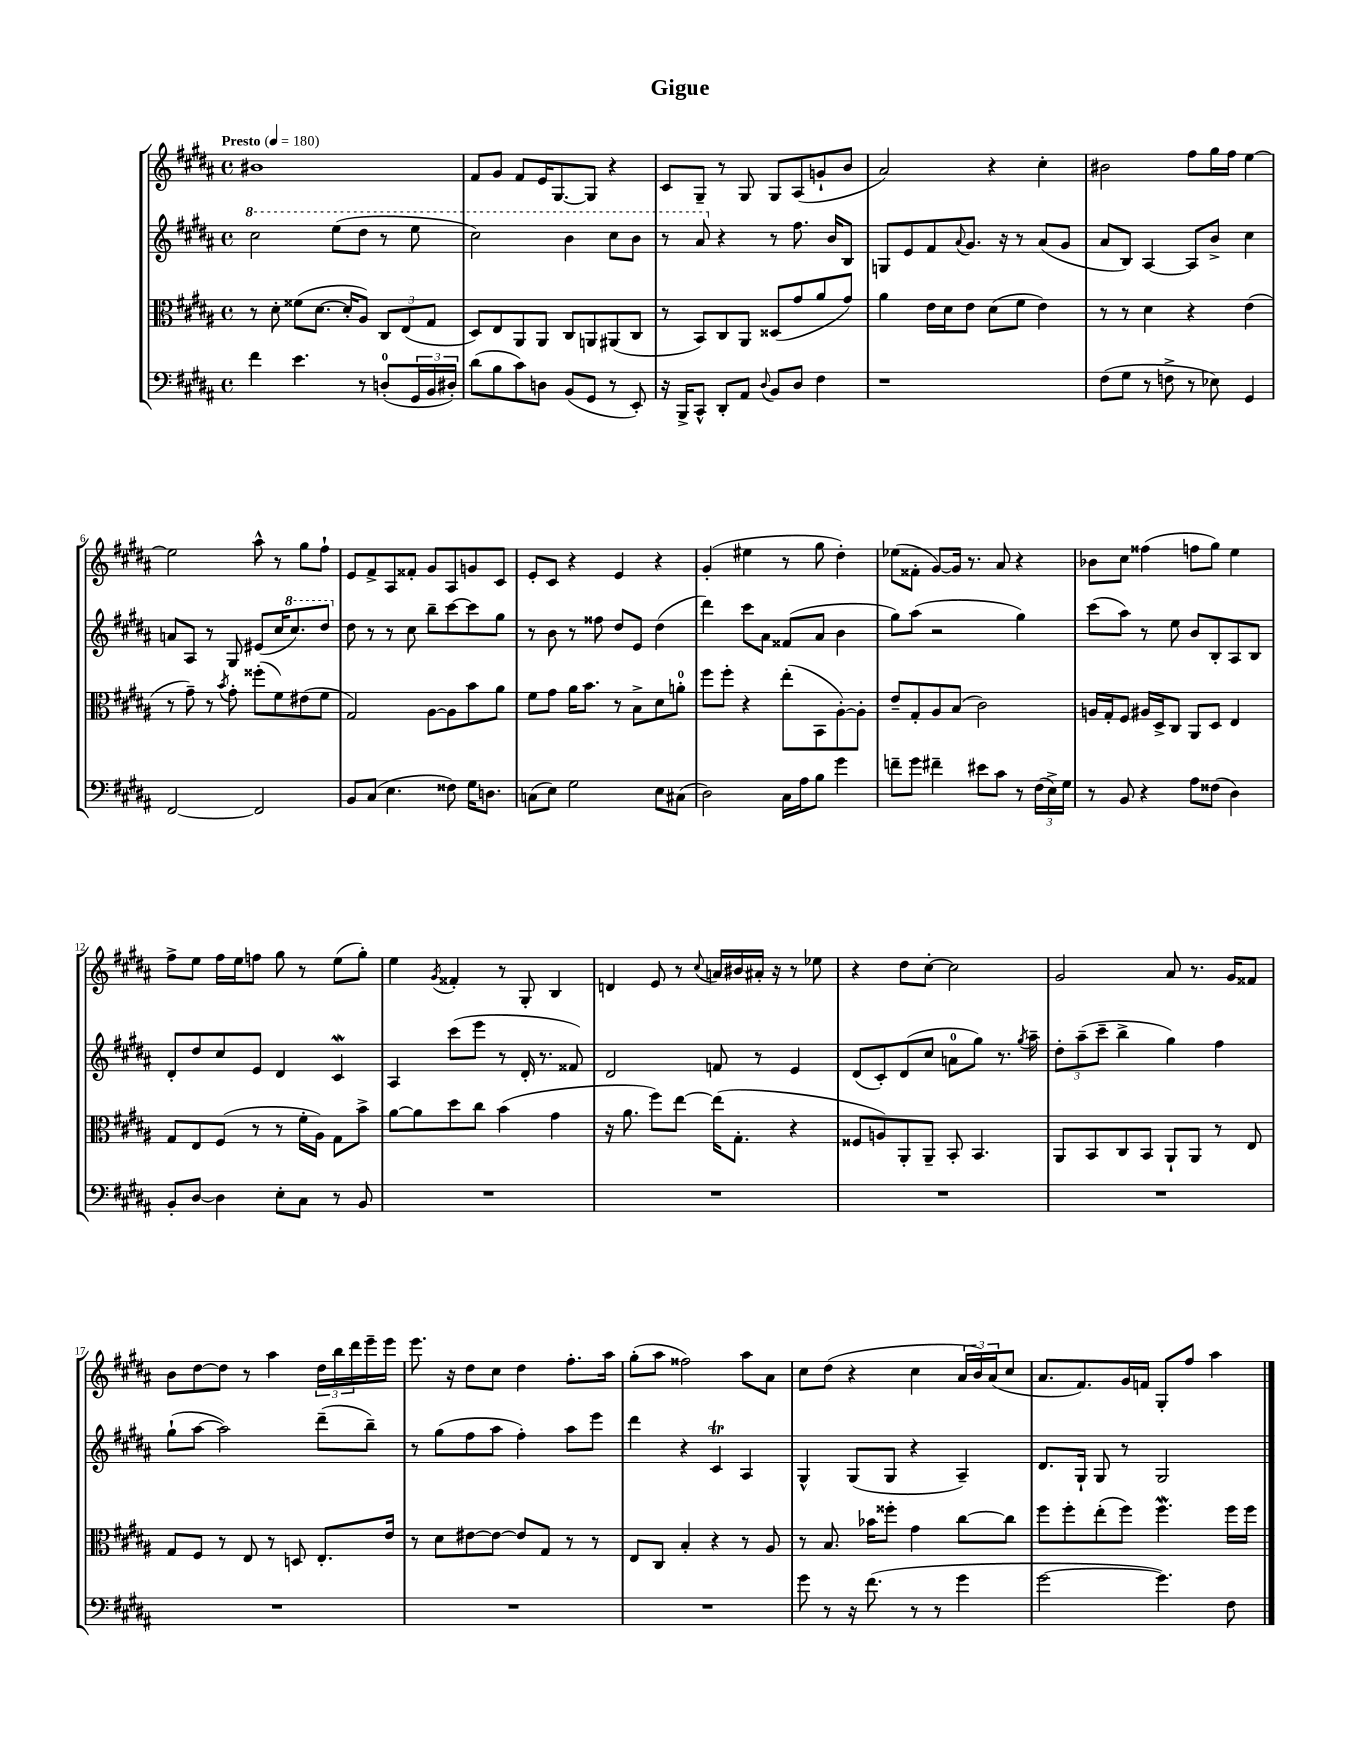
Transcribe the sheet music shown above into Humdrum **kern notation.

**kern	**kern	**kern	**kern
*staff4	*staff3	*staff2	*staff1
*clefF4	*clefC3	*clefG2	*clefG2
*k[f#c#g#d#a#]	*k[f#c#g#d#a#]	*k[f#c#g#d#a#]	*k[f#c#g#d#a#]
*M4/4	*M4/4	*M4/4	*M4/4
*met(c)	*met(c)	*met(c)	*met(c)
*MM180	*MM180	*MM180	*MM180
4f#\	8r	2ccc#\	1b#
.	8d#'\	.	.
4.e\	(8f##\L	.	.
.	[8.d#\J	.	.
.	.	(8eee\L	.
.	16d#'/]LK	.	.
8r	8A#/J)	8ddd#\J	.
(8D'/L	12C#/L	8r	.
.	(12E/	.	.
24GG#/L	.	8eee\	.
24BB/	12G#/J	.	.
24D#'/JJ)	.	.	.
=	=	=	=
(8d#\L	8D#/L)	2ccc#\)	8f#/L
8B\	8E/	.	8g#/J
8c#\)	8AA#/	.	8f#/L
8D\J	8AA#/J	.	16e/K
.	.	.	[8.G#/
(8BB/L	8C#/L	4bb\	.
8GG#/J	8AA/	.	8G#/]J
8r	(8AA#/	8ccc#\L	4r
8EE'/)	8C#/J	8bb\J	.
=	=	=	=
16r	8r	8r	8c#/L
16BBB^/LK	.	.	.
8CC#^^/J	8BB/L)	8aa#/	8G#~/J
8DD#'/L	8C#/	4r	8r
8AA#/J	8AA#/J	.	8G#/
8qqD#/	.	.	.
8BB/L	(8D##/L	8r	8G#/L
8D#/J	8g#/	8.ff#\	(8A#/
4F#\	8a#/	.	8g`/
.	.	16b/LK	.
.	8g#/J)	8B/J	8b/J
=	=	=	=
1r	4a#\	8G/L	2a#/)
.	.	8e/	.
.	16e\LL	8f#/	.
.	16d#\J	.	.
.	.	8qqa#/	.
.	8e\J	8.g#/J	.
.	(8d#\L	.	4r
.	.	16r	.
.	8f#\J	8r	.
.	4e\)	(8a#/L	4cc#'\
.	.	8g#/J	.
=	=	=	=
(8F#\L	8r	8a#/L	2b#\
8G#\J	8r	8B/J)	.
8r	4d#\	[4A#/	.
8F^\	.	.	.
8r	4r	8A#/]L	8ff#\L
8E-\)	.	8b^/J	16gg#\L
.	.	.	16ff#\JJ
4GG#/	(4e\	4cc#\	[4ee\
=	=	=	=
[2FF#/	8r	8a/L	2ee\]
.	8g#~\)	8A#/J	.
.	8r	8r	.
.	8qb/	.	.
.	8g#'\	8G#/	.
2FF#/]	(8ff##'\L	(8e#/L	8aa#^^\
.	8f#\)	16cc#/K	8r
.	.	8.ccc#/)	.
.	(8e#\	.	8gg#\L
.	8f#\J	8ddd#/J	8ff#`\J
=	=	=	=
8BB/L	2G#/)	8dd#\	8e/L
(8C#/J	.	8r	8f#^/
4.E\	.	8r	8A#/
.	.	8cc#\	8f##'/J
.	[8A#\L	8bb~\L	8g#/L
8F##\)	8A#\]	[8ccc#\	8A#/
16G#\LK	8b\	8ccc#\]	8g/
8.D\J	.	.	.
.	8a#\J	8gg#\J	8c#/J
=	=	=	=
(8C\L	8f#\L	8r	8e'/L
8E\J)	8g#\J	8b\	8c#/J
2G#\	16a#\LK	8r	4r
.	8.b\J	.	.
.	.	8ff##\	.
.	8r	8dd#/L	4e/
.	8B^\L	8e/J	.
8E\L	8d#\	(4dd#\	4r
(8C#\J	8a'\J	.	.
=	=	=	=
2D#\)	8ff#\L	4ddd#\)	(4g#'/
.	8ff#'\J	.	.
.	4r	8ccc#\L	4ee#\
.	.	8a#\J	.
16C#\LL	(8ee'\L	(8f##/L	8r
16A#\J	.	.	.
8B\J	8BB\	8a#/J	8gg#\
4g#\	[8A#'\)	4b\	4dd#'\)
.	8A#'\]J	.	.
=	=	=	=
8f~\L	8e~/L	8gg#\L)	(8ee-\L
8g#\J	8G#'/	(8aa#\J	8f##'\J
4f#~\	8A#/	2r	[8g#/L)
.	(8B/J	.	16g#/]Jk
.	.	.	8.r
8e#\L	2c#\)	.	.
8c#\J	.	.	8a#/
8r	.	4gg#\)	4r
(24F#\LL	.	.	.
24E^\)	.	.	.
24G#\JJ	.	.	.
=	=	=	=
8r	16A/LL	(8ccc#\L	8b-\L
.	16G#'/J	.	.
8BB/	8F#/J	8aa#\J)	8cc#\J
4r	16A#/LL	8r	(4ff##\
.	16D#^/J	.	.
.	8C#/J	8ee\	.
8A#\L	8AA#/L	8b/L	8ff\L
(8F##\J	8D#/J	8B'/	8gg#\J)
4D#\)	4E/	8A#/	4ee\
.	.	8B/J	.
=	=	=	=
8BB'/L	8G#/L	8d#'/L	8ff#^\L
[8D#/J	8E/	8dd#/	8ee\J
4D#\]	(8F#/J	8cc#/	16ff#\LL
.	.	.	16ee\J
.	8r	8e/J	8ff\J
8E'\L	8r	4d#/	8gg#\
8C#\J	16f#'\LL	.	8r
.	16A#\JJ)	.	.
8r	8G#\L	4c#/	(8ee\L
8BB/	8b^\J	.	8gg#'\J)
=	=	=	=
1r	[8a#\L	4A#/	4ee\
.	8a#\]	.	.
.	.	.	8qg#/
.	8dd#\	(8ccc#\L	4f##'/
.	8cc#\J	8eee\J	.
.	(4b\	8r	8r
.	.	16d#'/	8G#'/
.	.	8.r	.
.	4g#\	.	4B/
.	.	8f##/)	.
=	=	=	=
1r	16r	2d#/	4d/
.	8.a#\	.	.
.	8ff#\L)	.	8e/
.	[8ee\J	.	8r
.	.	.	8qqcc#/
.	(16ee\]LK	8f/	16a/LL
.	8.G#'\J	.	16b#/
.	.	8r	16a#'/JJ
.	.	.	16r
.	4r	4e/	8r
.	.	.	8ee-\
=	=	=	=
1r	8F##/L	(8d#/L	4r
.	8A/)	8c#'/)	.
.	8AA#'/	(8d#/	8dd#\L
.	8AA#~/J	8cc#/J	[8cc#'\J
.	8BB'/	8a\L	2cc#\]
.	4.BB/	8gg#\J)	.
.	.	8.r	.
.	.	8qgg#/	.
.	.	16aa#~\	.
=	=	=	=
1r	8AA#/L	12dd#'\L	2g#/
.	.	(12aa#~\	.
.	8BB/	.	.
.	.	12ccc#~\J	.
.	8C#/	4bb^\	.
.	8BB/J	.	.
.	8AA#`/L	4gg#\)	8a#/
.	8AA#/J	.	8.r
.	8r	4ff#\	.
.	.	.	16g#/LK
.	8E/	.	8f##/J
=	=	=	=
1r	8G#/L	(8gg#`\L	8b\L
.	8F#/J	[8aa#\J	[8dd#\
.	8r	2aa#\])	8dd#\]J
.	8E/	.	8r
.	8r	.	4aa#\
.	8D/	.	.
.	8.E'/L	(8ddd#~\L	24dd#\LL
.	.	.	24bb\
.	.	.	24ddd#\
.	.	8bb~\J)	16eee~\
.	16e/Jk	.	16eee\JJ
=	=	=	=
1r	8r	8r	8.eee\
.	8d#\L	(8gg#\L	.
.	.	.	16r
.	[8e#\	8ff#\	8dd#\L
.	8e#\_J	8aa#\J	8cc#\J
.	8e#/]L	4ff#'\)	4dd#\
.	8G#/J	.	.
.	8r	8aa#\L	8.ff#'\L
.	8r	8eee\J	.
.	.	.	16aa#\Jk
=	=	=	=
1r	8E/L	4ddd#\	(8gg#'\L
.	8C#/J	.	8aa#\J
.	4B'/	4r	2ff##\)
.	4r	4c#/	.
.	8r	4A#/	8aa#\L
.	8A#/	.	8a#\J
=	=	=	=
8g#\	8r	4G#^^/	8cc#\L
8r	8.B/	.	(8dd#\J
16r	.	(8G#/L	4r
(8.f#\	16b-\LK	.	.
.	8ff##'\J	8G#/J	.
8r	4g#\	4r	4cc#\
8r	.	.	.
4g#\	[8cc#\L	4A#~/)	24a#/LL
.	.	.	24b/)
.	.	.	(24a#/J
.	8cc#\]J	.	8cc#/J
=	=	=	=
[2g#\	8ff#\L	8.d#/L	8.a#/L
.	8ff#'\	.	.
.	.	16G#`/Jk	8.f#/)
.	(8ee'\	8G#/	.
.	8ff#\J)	8r	16g#/L
.	.	.	16f/JJ
4.g#\])	4.ff#\	2G#/	8G#'/L
.	.	.	8ff#/J
.	.	.	4aa#\
8F#\	16ff#\LL	.	.
.	16ff#\JJ	.	.
==	==	==	==
*-	*-	*-	*-
